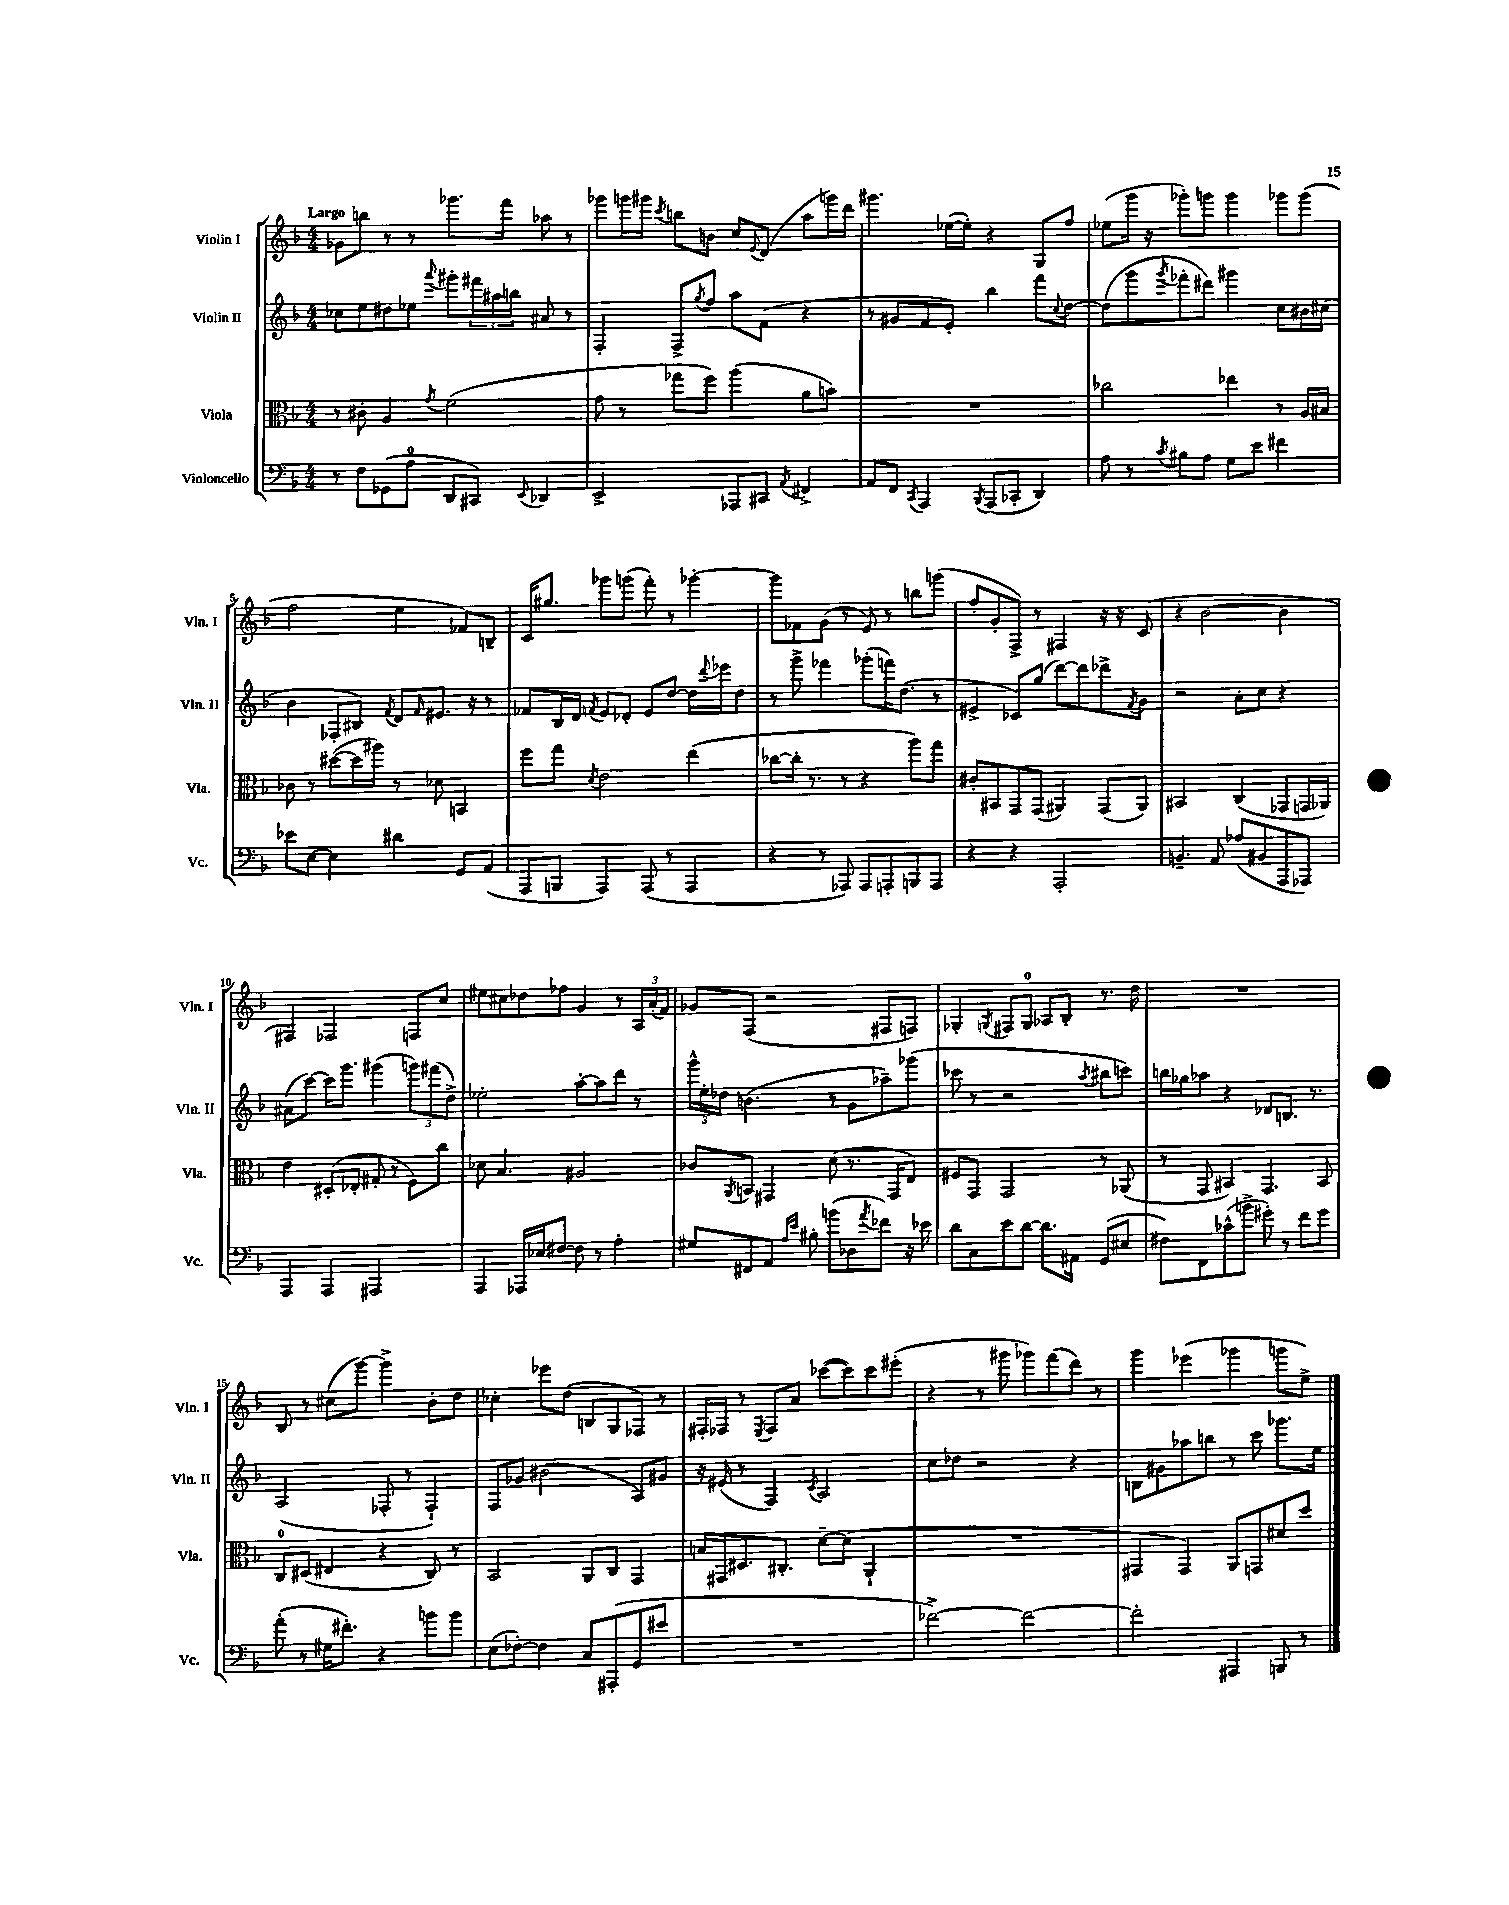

**kern	**kern	**kern	**kern
*staff4	*staff3	*staff2	*staff1
*clefF4	*clefC3	*clefG2	*clefG2
*k[b-]	*k[b-]	*k[b-]	*k[b-]
*M4/4	*M4/4	*M4/4	*M4/4
8r	8r	8cc-	8g-
8F	8c#'	8ee	8bb
(8GG-	4A	8dd#	8r
8A	.	8ee-	8r
.	8qg	8qqaaa	.
8DD	(2f	8ggg#'	8.ggg-
8CC#)	.	24fff#	.
.	.	24aa#	.
.	.	.	16fff
.	.	24bb	.
8qqEE	.	.	.
4DD-	.	8a#	8aa-
.	.	8r	8r
=	=	=	=
2EE^	8g	4F'	8ggg-
.	8r	.	16ggg
.	.	.	16ggg#
.	.	.	8qccc
.	8gg-	8F^	8bb
.	.	8qgg	.
.	8ff)	8ff	8b
8AAA-	(4aa	8aa	8cc
.	.	.	8qqe
8CC#	.	(8f	(8d
8qAA	.	.	.
4FF#^	8a	4r	8aa
.	8b)	.	16ggg)
.	.	.	16ddd
=	=	=	=
8AA	1r	8r	4.ggg#
8FF	.	8g#	.
8qCC	.	.	.
4AAA	.	8f	.
.	.	8e')	([16ee-
.	.	.	16ee-'])
8qBBB-	.	.	.
(8AAA	.	4bb-	4r
8CC-'	.	.	.
4DD)	.	8fff	8G
.	.	8qqcc	.
.	.	[8dd	8ff
=	=	=	=
8A	2cc-	(8dd]	(8ee-
8r	.	8ggg	16ggg
.	.	.	16r
8qc	.	8qggg	.
8B#	.	8fff-'	8ggg-')
8A	.	8ddd#)	8ggg
8G	4ee-	4ggg#	4ggg
8e	.	.	.
4f#	8r	8cc	8ggg-
.	16A	16b#	(8ggg-
.	16B#	(16cc#	.
=	=	=	=
8e-	8c-	4b-	2ff
[8E	8r	.	.
4E]	([8dd#	8F-'	.
.	16dd#]	8B#)	.
.	16aa#)	.	.
.	.	8qf	.
4d#	8r	8d	4ee
.	.	16qqf	.
.	8d-	8.e#	.
8GG	4BB	.	8f-)
.	.	16r	.
(8AA	.	8r	8B~
=	=	=	=
8AAA	8ff	8f-	16c
.	.	.	8.gg#
8BBB	8gg	16B-	.
.	.	16d	.
.	8qd	8qf	.
4AAA)	2e	8e	8ggg-
.	.	8d-'	(8ggg
(8AAA	.	8e	8fff')
8r	.	[8dd	8r
4AAA	(4ee	16dd]	[4ggg-'
.	.	8qqddd	.
.	.	16eee-	.
.	.	8dd	.
=	=	=	=
4r	[8cc-	8r	8ggg-]
.	16cc-']	8ggg^	8f-
.	8.r	.	.
8r	.	4fff-	(8g
8AAA-)	8r	.	8r
8AAA-	4r	(8ggg-'	8e)
8AAA'	.	16fff)	8r
.	.	(8.dd	.
8BBB	8aa)	.	8bb
8AAA	8gg	8r	(8ggg
=	=	=	=
4r	8c#'	4e#^	8ff'
.	8BB#	.	8g'
4r	8GG	8c-)	8F^)
.	(8GG	(8gg	8r
2AAA'	4AA#)	[8ddd)	4F#
.	.	8ddd]	.
.	(8GG	8ddd-^	16r
.	.	.	16r
.	.	8qf	.
.	8AA#)	8g	(8c
=	=	=	=
4.BB~	2BB#	2r	4r
.	.	.	[2b-
8AA	.	.	.
(8A-	(4C	8a'	.
8BB#	.	8cc	.
8AAA	8GG-	4r	4b-]
8AAA-)	16GG	.	.
.	16AA-)	.	.
=	=	=	=
4AAA	4e	(8a#	4F#)
.	.	[8ccc)	.
4AAA	(8D#'	16ccc]	2F-
.	.	8.ggg	.
.	8E-'	.	.
2AAA#	8G#'	(4ggg#	.
.	8r	.	.
.	8F)	12ggg)	8F
.	.	(12fff#	.
.	8cc	.	8cc
.	.	12dd^)	.
=	=	=	=
4AAA	8d-	2ee-'	8ee#
.	4.B-	.	8cc#
16AAA-	.	.	8dd-
16E-	.	.	.
[8F#	.	.	8ff-
8F#]	2A#	[8aa'	4g
8r	.	8aa]	.
4A'	.	8ddd	8r
.	.	8r	24A
.	.	.	(24a'
.	.	.	24f)
=	=	=	=
8G#	8c-	24ggg^^	8g-
.	.	24ee'	.
.	.	24dd-	.
.	8qAA	.	.
8FF#	8BB	(4.b	(8F
8AA	4GG#	.	2r
16qqA	.	.	.
16qqe	.	.	.
8B#'	.	.	.
(8b	(8d	8r	.
8D-	8.r	8g	.
8qa	.	.	.
8f-)	.	8aa-~)	8F#
.	16GG#	.	.
16r	8E)	(8ggg-	8F)
16e-	.	.	.
=	=	=	=
8d	8F#	8ccc-	4G-'
8C	8GG	8r	.
.	.	.	8qG
8e	2GG	2r	8F#
[8d	.	.	8G
8.d]	.	.	8A-
.	.	.	8B-'
16AA#	.	.	.
.	.	8qaa	.
(8GG	8r	8bb#	8.r
8E#	(8AA-	8ccc)	.
.	.	.	16dd
=	=	=	=
8F#)	8r	16bb	1r
.	.	16gg-	.
8FF	8GG	8aa-	.
(8c-^^	4BB#)	4r	.
8b^	.	.	.
8g#')	4.GG	8d-	.
8r	.	8.B	.
8f	.	.	.
.	.	8.r	.
8g#	8BB#	.	.
=	=	=	=
(8a'	8C	(2A	8B-
8r	(8D#	.	8r
16G#	4E#	.	(8cc#
8.f#')	.	.	.
.	.	.	[8ggg)
4r	4r	8F-'	4ggg^]
.	.	8r	.
8b	8C)	4F-`)	8b-'
8b	8r	.	8dd
=	=	=	=
(8E	2BB-	8F	4cc-'
[8F-')	.	8g-	.
4F-]	.	(2b#	8eee-
.	.	.	(8dd
8C	8AA	.	8B
(8AAA#'	8C	.	8G
8GG	4GG	8A)	8F-)
8e#	.	8g#	8r
=	=	=	=
1r	16B	16r	16F#'
.	16GG#	(16e#	16F-
.	8.D#	8r	8r
.	.	.	8qE
.	.	4F)	8F-
.	8.C#'	.	.
.	.	.	8a
.	.	8qc	.
.	[8d~	2A	([8ccc-
.	(8d]	.	8ccc-])
.	4AA`	.	8ccc-
.	.	.	(8eee#'
=	=	=	=
[2f-^)	1r	8cc	4r
.	.	8dd-	.
.	.	2r	8r
.	.	.	8ggg#
2f-_	.	.	8ggg-)
.	.	.	(8fff
.	.	4r	8ddd)
.	.	.	8r
=	=	=	=
2f-']	4GG#	8B	4ggg
.	.	8g#	.
.	4GG#)	8aa-	(4eee-
.	.	8bb	.
4AAA#	8AA	8r	4ggg-
.	8GG	8ccc	.
8BBB	8d#	8.ggg-	8ggg
8r	8dd	.	8ee^)
.	.	16ee	.
==	==	==	==
*-	*-	*-	*-
